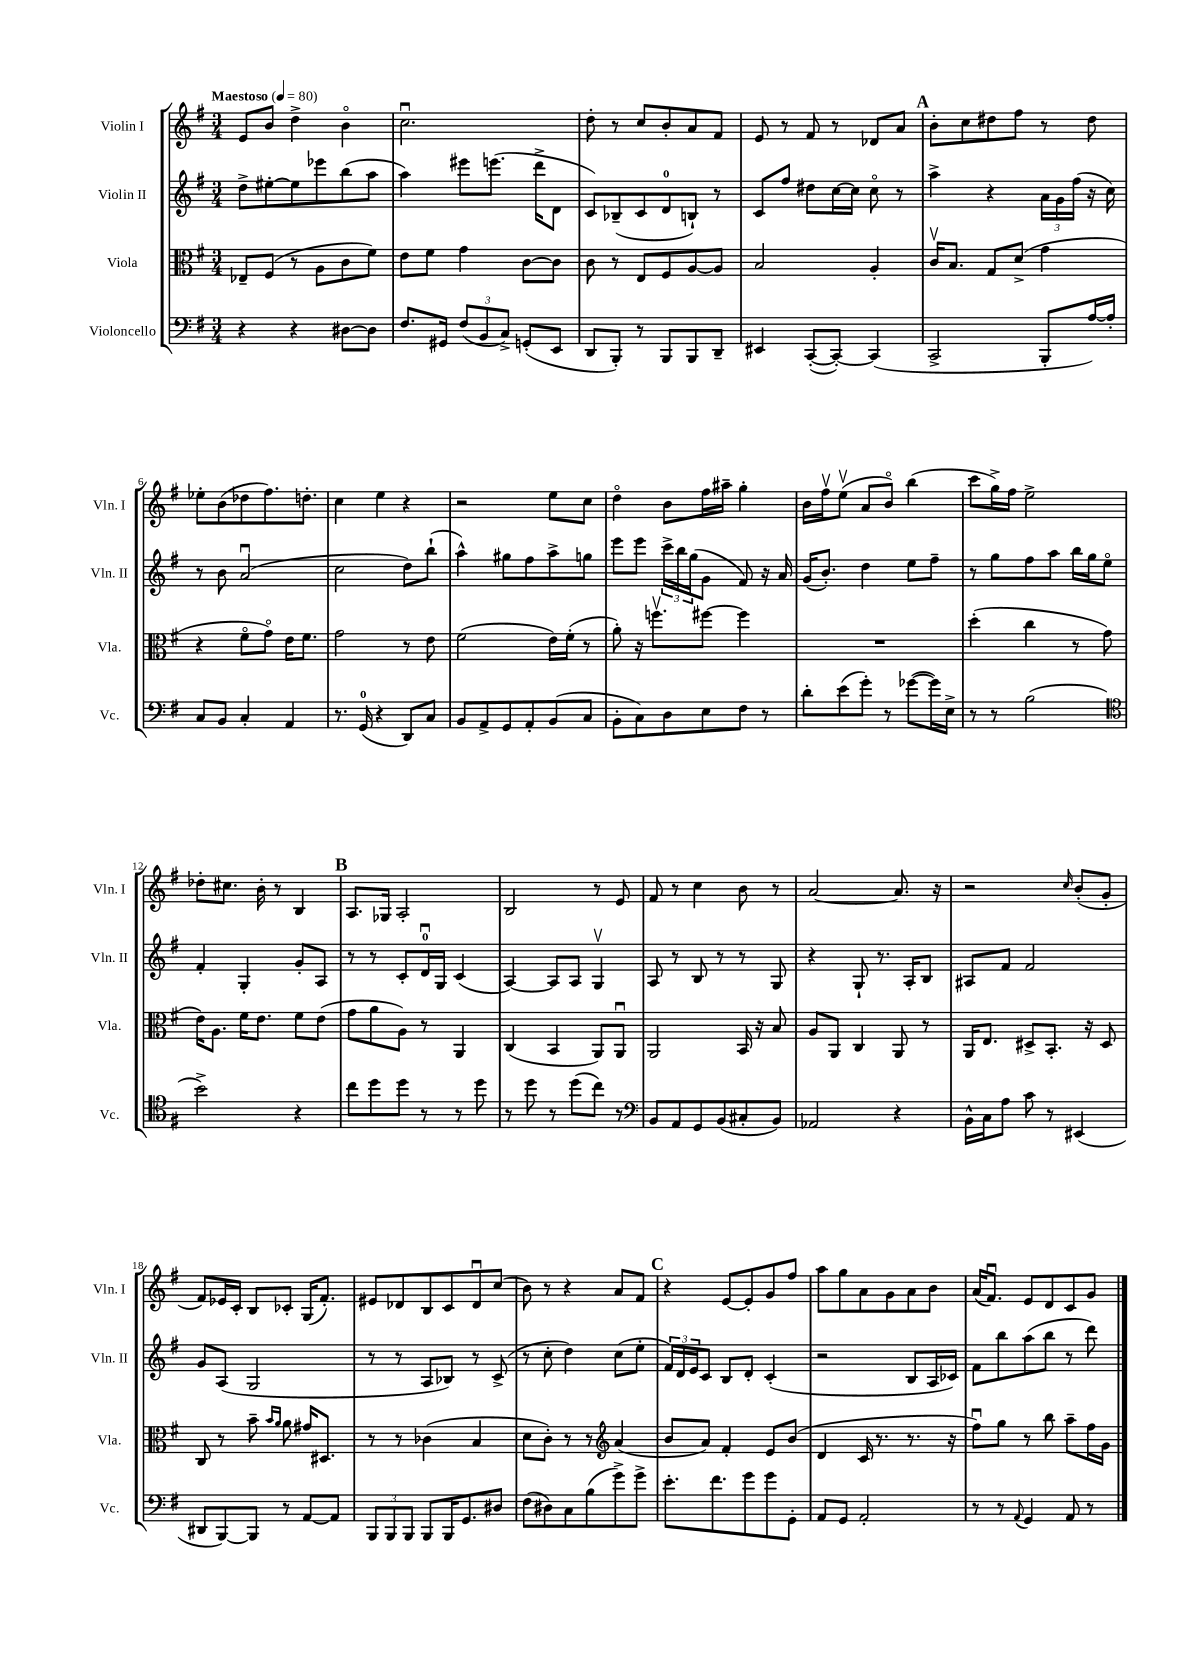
<<
\new StaffGroup <<
\new Staff = "s0" \with { instrumentName = "Violin I" shortInstrumentName = "Vln. I" } {
    \clef treble \key g \major \numericTimeSignature \time 3/4 \tempo "Maestoso" 4 = 80
    e'8 b'8 d''4-> b'4\flageolet |
    c''2.\downbow |
    d''8-. r8 c''8 b'8-. a'8 fis'8 |
    e'8 r8 fis'8 r8 des'8 a'8 |
    \mark \markup { \bold "A" } b'8-. c''8 dis''8 fis''8 r8 dis''8 |
    ees''8-. b'8( des''8 fis''8.) d''8.-. |
    c''4 e''4 r4 |
    r2 e''8 c''8 |
    d''4\flageolet b'8 fis''16 ais''16-- g''4-. |
    b'16 fis''16\upbow e''8\upbow( a'8 b'8\flageolet) b''4( |
    c'''8 g''16->) fis''16 e''2-> |
    des''8-. cis''8. b'16-. r8 b4 |
    \mark \markup { \bold "B" } a8. ges16 a2-. |
    b2 r8 e'8 |
    fis'8 r8 c''4 b'8 r8 |
    a'2~ a'8. r16 |
    r2 \grace { c''16 } b'8-.( g'8-. |
    fis'8) ees'16 c'16-. b8 ces'8-. g16( fis'8.-.) |
    eis'8 des'8 b8 c'8 des'8\downbow c''8( |
    b'8) r8 r4 a'8 fis'8 |
    \mark \markup { \bold "C" } r4 e'8~ e'8-. g'8 fis''8 |
    a''8 g''8 a'8 g'8 a'8 b'8 |
    a'16( fis'8.\downbow) e'8 d'8 c'8 g'8 \bar "|." |
}
\new Staff = "s1" \with { instrumentName = "Violin II" shortInstrumentName = "Vln. II" } {
    \clef treble \key g \major \numericTimeSignature \time 3/4
    d''8-> eis''8~-. eis''8 ees'''8 b''8( a''8 |
    a''4) eis'''8 e'''8.( d'''16-> d'8 |
    c'8) bes8--( c'8 d'8-0 b8-!) r8 |
    c'8 fis''8 dis''8 c''16~ c''16 c''8\flageolet r8 |
    \mark \markup { \bold "A" } a''4-> r4 \tuplet 3/2 { a'16 g'16 fis''16( } r16 c''16) |
    r8 b'8 a'2\downbow( |
    c''2 d''8) b''8-!( |
    a''4-^) gis''8 fis''8 a''8-> g''8 |
    e'''8 e'''8 \tuplet 3/2 { c'''16-> b''16 g''16( } g'8 fis'8) r16 a'16 |
    g'16( b'8.-.) d''4 e''8 fis''8-- |
    r8 g''8 fis''8 a''8 b''16 g''16 e''8\flageolet |
    fis'4-. g4-. g'8-. a8 |
    \mark \markup { \bold "B" } r8 r8 c'8-. d'16-0\downbow g16 c'4( |
    a4~) a8 a8 g4\upbow |
    a8 r8 b8 r8 r8 g8 |
    r4 g8-! r8. a16-. b8 |
    ais8 fis'8 fis'2 |
    g'8 a8( g2 |
    r8 r8 a8 bes8) r8 c'8->( |
    r8 c''8-. d''4) c''8( e''8-. |
    \mark \markup { \bold "C" } \tuplet 3/2 { fis'16) d'16 e'16 } c'8 b8 d'8-. c'4-.( |
    r2 b8 a16 ces'16) |
    fis'8 b''8 a''8( b''8 r8 d'''8) \bar "|." |
}
\new Staff = "s2" \with { instrumentName = "Viola" shortInstrumentName = "Vla." } {
    \clef alto \key g \major \numericTimeSignature \time 3/4
    ees8-- fis8( r8 a8 c'8 fis'8) |
    e'8 fis'8 g'4 c'8~ c'8 |
    c'8 r8 e8 fis8 a8~ a8 |
    b2 a4-. |
    \mark \markup { \bold "A" } c'16\upbow b8. g8 d'8->( g'4 |
    r4 fis'8\flageolet g'8\flageolet) e'16 fis'8. |
    g'2 r8 e'8 |
    fis'2( e'16) fis'16-.( r8 |
    a'8-.) r16 f''8.\upbow fis''8~ fis''4 |
    R2. |
    d''4-.( c''4 r8 g'8 |
    e'16) a8. fis'16 e'8. fis'8 e'8( |
    \mark \markup { \bold "B" } g'8 a'8 a8) r8 a,4 |
    c4( b,4 a,8) a,8\downbow |
    a,2 b,16 r16 b8 |
    a8 a,8 c4 a,8 r8 |
    a,16 e8. dis8-> b,8.-. r16 dis8 |
    c8 r8 b'8-- \grace { b'16 a'16 } a'8 gis'16 dis8. |
    r8 r8 ces'4( b4 |
    d'8 c'8-.) r8 r8 \clef treble a'4( |
    \mark \markup { \bold "C" } b'8 a'8) fis'4-. e'8 b'8( |
    d'4 c'16 r8. r8. r16 |
    fis''8\downbow) g''8 r8 b''8 a''8-- fis''16 g'16 \bar "|." |
}
\new Staff = "s3" \with { instrumentName = "Violoncello" shortInstrumentName = "Vc." } {
    \clef bass \key g \major \numericTimeSignature \time 3/4
    r4 r4 dis8~ dis8 |
    fis8. gis,16 \tuplet 3/2 { fis8( b,8 c8->) } g,8-.( e,8 |
    d,8 b,,8-.) r8 b,,8 b,,8 d,8-- |
    eis,4 c,8~-.( c,8~-.) c,4( |
    \mark \markup { \bold "A" } c,2-> b,,8-. a16~) a16-. |
    c8 b,8 c4-. a,4 |
    r8. g,16-0( r4 d,8) c8 |
    b,8 a,8-> g,8 a,8-. b,8( c8 |
    b,8-. c8) d8 e8 fis8 r8 |
    d'8-. e'8( g'8-.) r8 ges'8~( ges'16) e16-> |
    r8 r8 b2( |
    \clef tenor b'2->) r4 |
    \mark \markup { \bold "B" } c''8 d''8 d''8 r8 r8 d''8 |
    r8 d''8 r8 d''8( c''8) r8 |
    \clef bass b,8 a,8 g,8 b,8( cis8-. b,8) |
    aes,2 r4 |
    b,16-^ c16 a8 c'8 r8 eis,4( |
    dis,8 b,,8~) b,,8 r8 a,8~ a,8 |
    \tuplet 3/2 { b,,8 b,,8 b,,8 } b,,8 b,,16 g,8. dis8 |
    fis8( dis8) c8 b8( g'8->) g'8-> |
    \mark \markup { \bold "C" } e'8.-. fis'8. g'8 g'8 g,8-. |
    a,8 g,8 a,2-. |
    r8 r8 \appoggiatura { a,8 } g,4 a,8 r8 \bar "|." |
}
>>
>>
